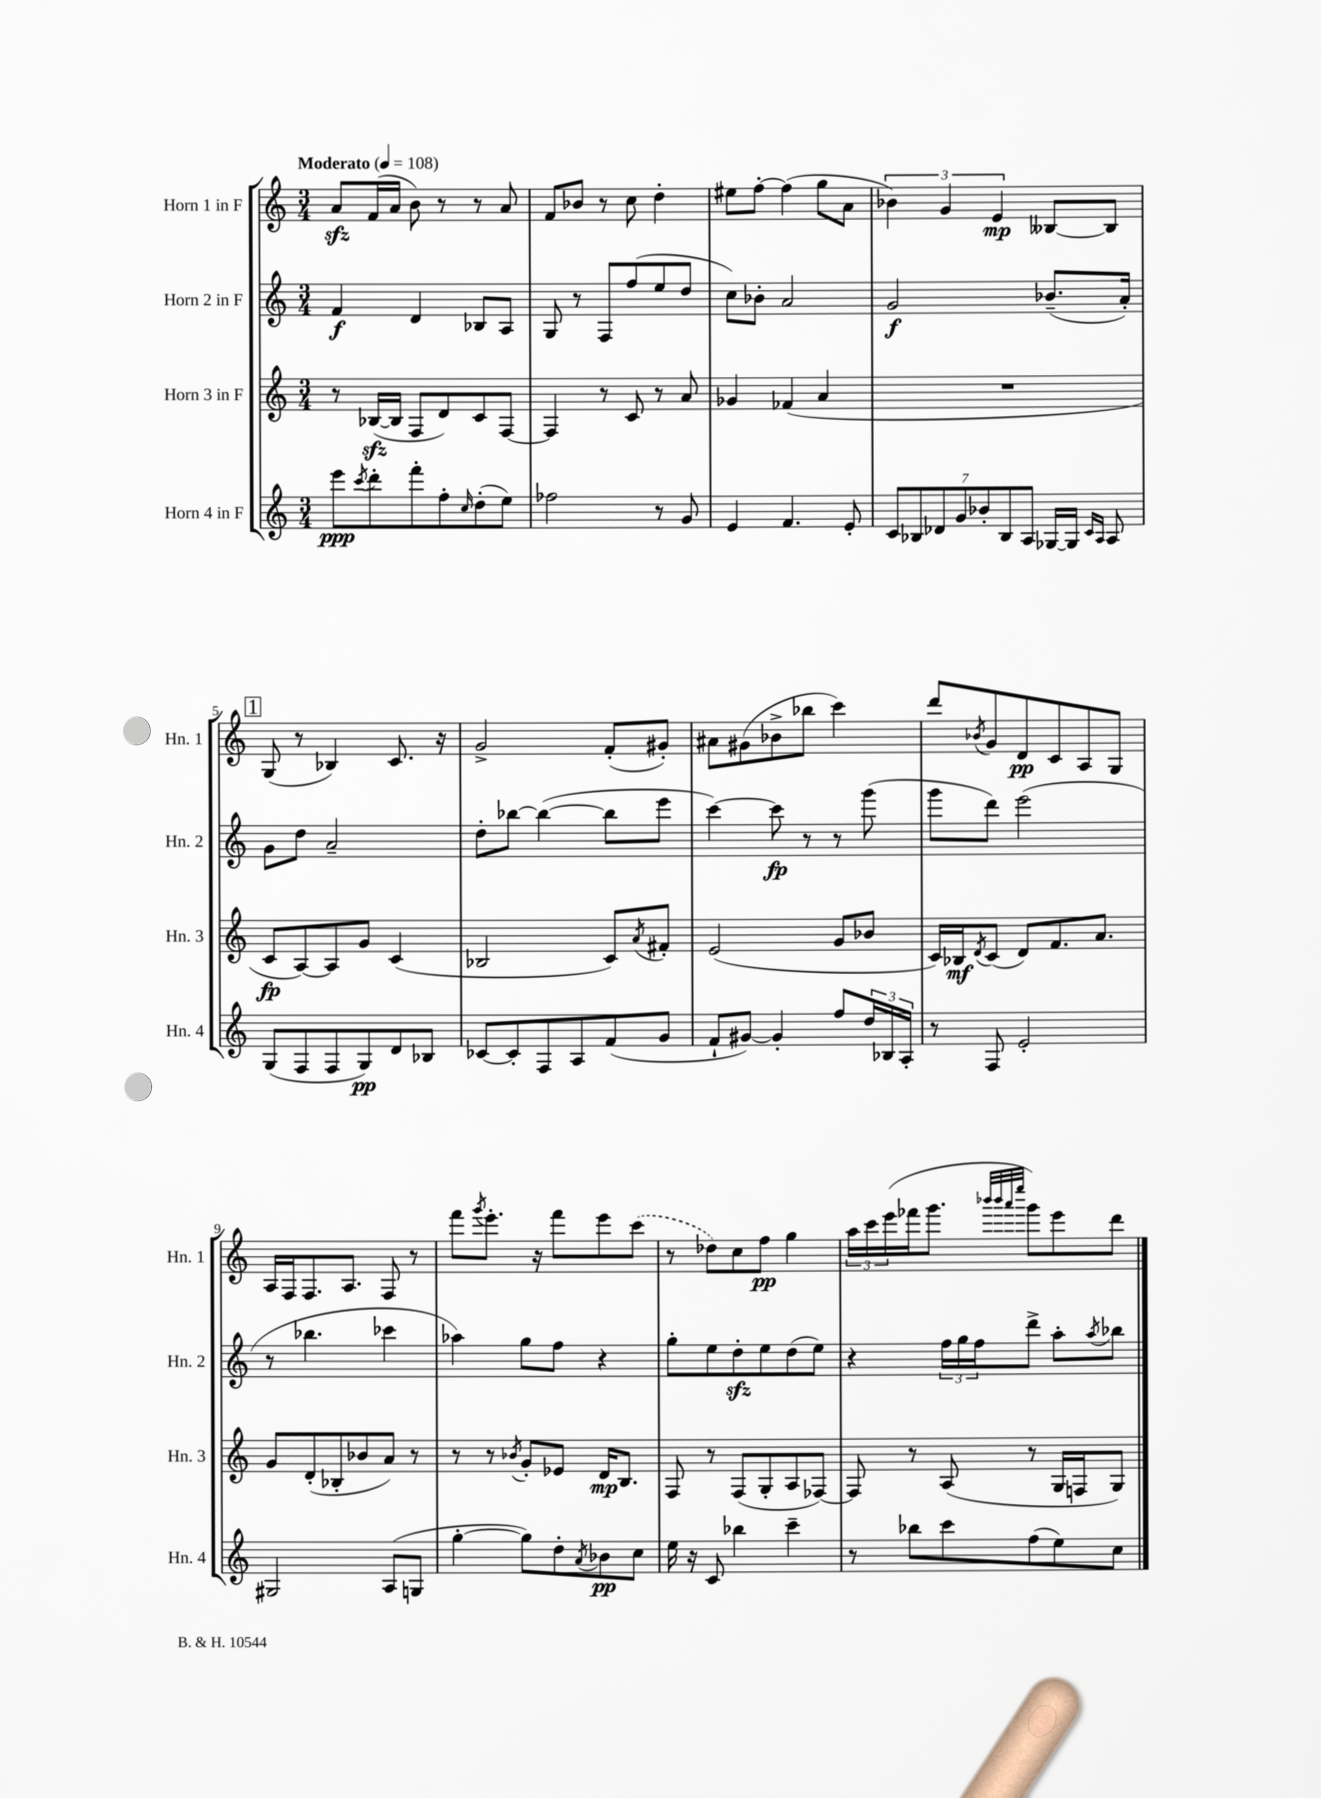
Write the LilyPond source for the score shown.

<<
\new StaffGroup <<
\new Staff = "s0" \with { instrumentName = "Horn 1 in F" shortInstrumentName = "Hn. 1" } {
    \clef treble \key c \major \numericTimeSignature \time 3/4 \tempo "Moderato" 4 = 108
    a'8\sfz f'16( a'16 b'8) r8 r8 a'8 |
    f'8 bes'8 r8 c''8 d''4-. |
    eis''8 f''8~-. f''4( g''8 a'8 |
    \tuplet 3/2 { bes'4) g'4 e'4\mp } beses8~ beses8 |
    \mark \markup { \box "1" } g8( r8 bes4) c'8. r16 |
    g'2-> f'8-.( gis'8-.) |
    ais'8 gis'8( bes'8-> bes''8 c'''4) |
    d'''8 \acciaccatura { bes'8 } g'8 d'8\pp c'8 a8 g8 |
    a16 f16 f8. a8. f8 r8 |
    f'''8 \acciaccatura { g'''8 } e'''8.-. r16 f'''8 e'''8 \once \slurDashed c'''8( |
    r8 des''8) c''8 f''8\pp g''4 |
    \tuplet 3/2 { a''16 c'''16 e'''16( } fes'''16 g'''8. \grace { bes'''32 bes'''32 a'''32 e''''32 } g'''8) e'''8 d'''8 \bar "|." |
}
\new Staff = "s1" \with { instrumentName = "Horn 2 in F" shortInstrumentName = "Hn. 2" } {
    \clef treble \key c \major \numericTimeSignature \time 3/4
    f'4\f d'4 bes8 a8 |
    g8 r8 f8 f''8( e''8 d''8 |
    c''8) bes'8-. a'2 |
    g'2\f bes'8.--( a'16-.) |
    \mark \markup { \box "1" } g'8 d''8 a'2-- |
    d''8-. bes''8~ bes''4~( bes''8 e'''8 |
    c'''4~) c'''8\fp r8 r8 g'''8( |
    g'''8 d'''8) e'''2( |
    r8 bes''4. ces'''4 |
    aes''4) g''8 f''8 r4 |
    g''8-. e''8 d''8-.\sfz e''8 d''8( e''8) |
    r4 \tuplet 3/2 { f''16 g''16 f''16 } d'''8-> a''8-. \acciaccatura { a''8 } bes''8 \bar "|." |
}
\new Staff = "s2" \with { instrumentName = "Horn 3 in F" shortInstrumentName = "Hn. 3" } {
    \clef treble \key c \major \numericTimeSignature \time 3/4
    r8 bes16~\sfz( bes16 f8 d'8) c'8 f8~ |
    f4 r8 c'8 r8 a'8 |
    ges'4 fes'4( a'4 |
    R2. |
    \mark \markup { \box "1" } c'8\fp a8~) a8 g'8 c'4( |
    bes2 c'8) \acciaccatura { a'8 } fis'8-. |
    e'2( g'8 bes'8 |
    c'16) bes16\mf \acciaccatura { d'8 } c'8( d'8) f'8. a'8. |
    g'8 d'8-.( bes8-. bes'8 a'8) r8 |
    r8 r8 \acciaccatura { bes'8 } g'8-. ees'8 d'16\mp b8. |
    f8 r8 f8( g8-. a8 fes8~) |
    fes8 r8 a8( r8 g16 f16 g8) \bar "|." |
}
\new Staff = "s3" \with { instrumentName = "Horn 4 in F" shortInstrumentName = "Hn. 4" } {
    \clef treble \key c \major \numericTimeSignature \time 3/4
    e'''8\ppp \acciaccatura { c'''8 } d'''8-. f'''8-. f''8-. \grace { c''16 } d''8-.( e''8) |
    fes''2 r8 g'8 |
    e'4 f'4. e'8-. |
    \tuplet 7/4 { c'8 bes8 des'8 g'8 bes'8-. bes8 a8 } ges16~ ges16 \grace { c'16 a16 } a8 |
    \mark \markup { \box "1" } g8( f8 f8 g8\pp) d'8 bes8 |
    ces'8~ ces'8-. f8 a8 f'8( g'8 |
    f'8-! gis'8~) gis'4-. f''8 \tuplet 3/2 { d''16 bes16 a16-. } |
    r8 f8 e'2-. |
    gis2 a8( g8 |
    g''4~-. g''8) d''8-. \acciaccatura { a'8 } bes'8\pp c''8 |
    e''16 r16 c'8 bes''4 c'''4-- |
    r8 bes''8 c'''8 f''8( e''8) c''8 \bar "|." |
}
>>
>>
